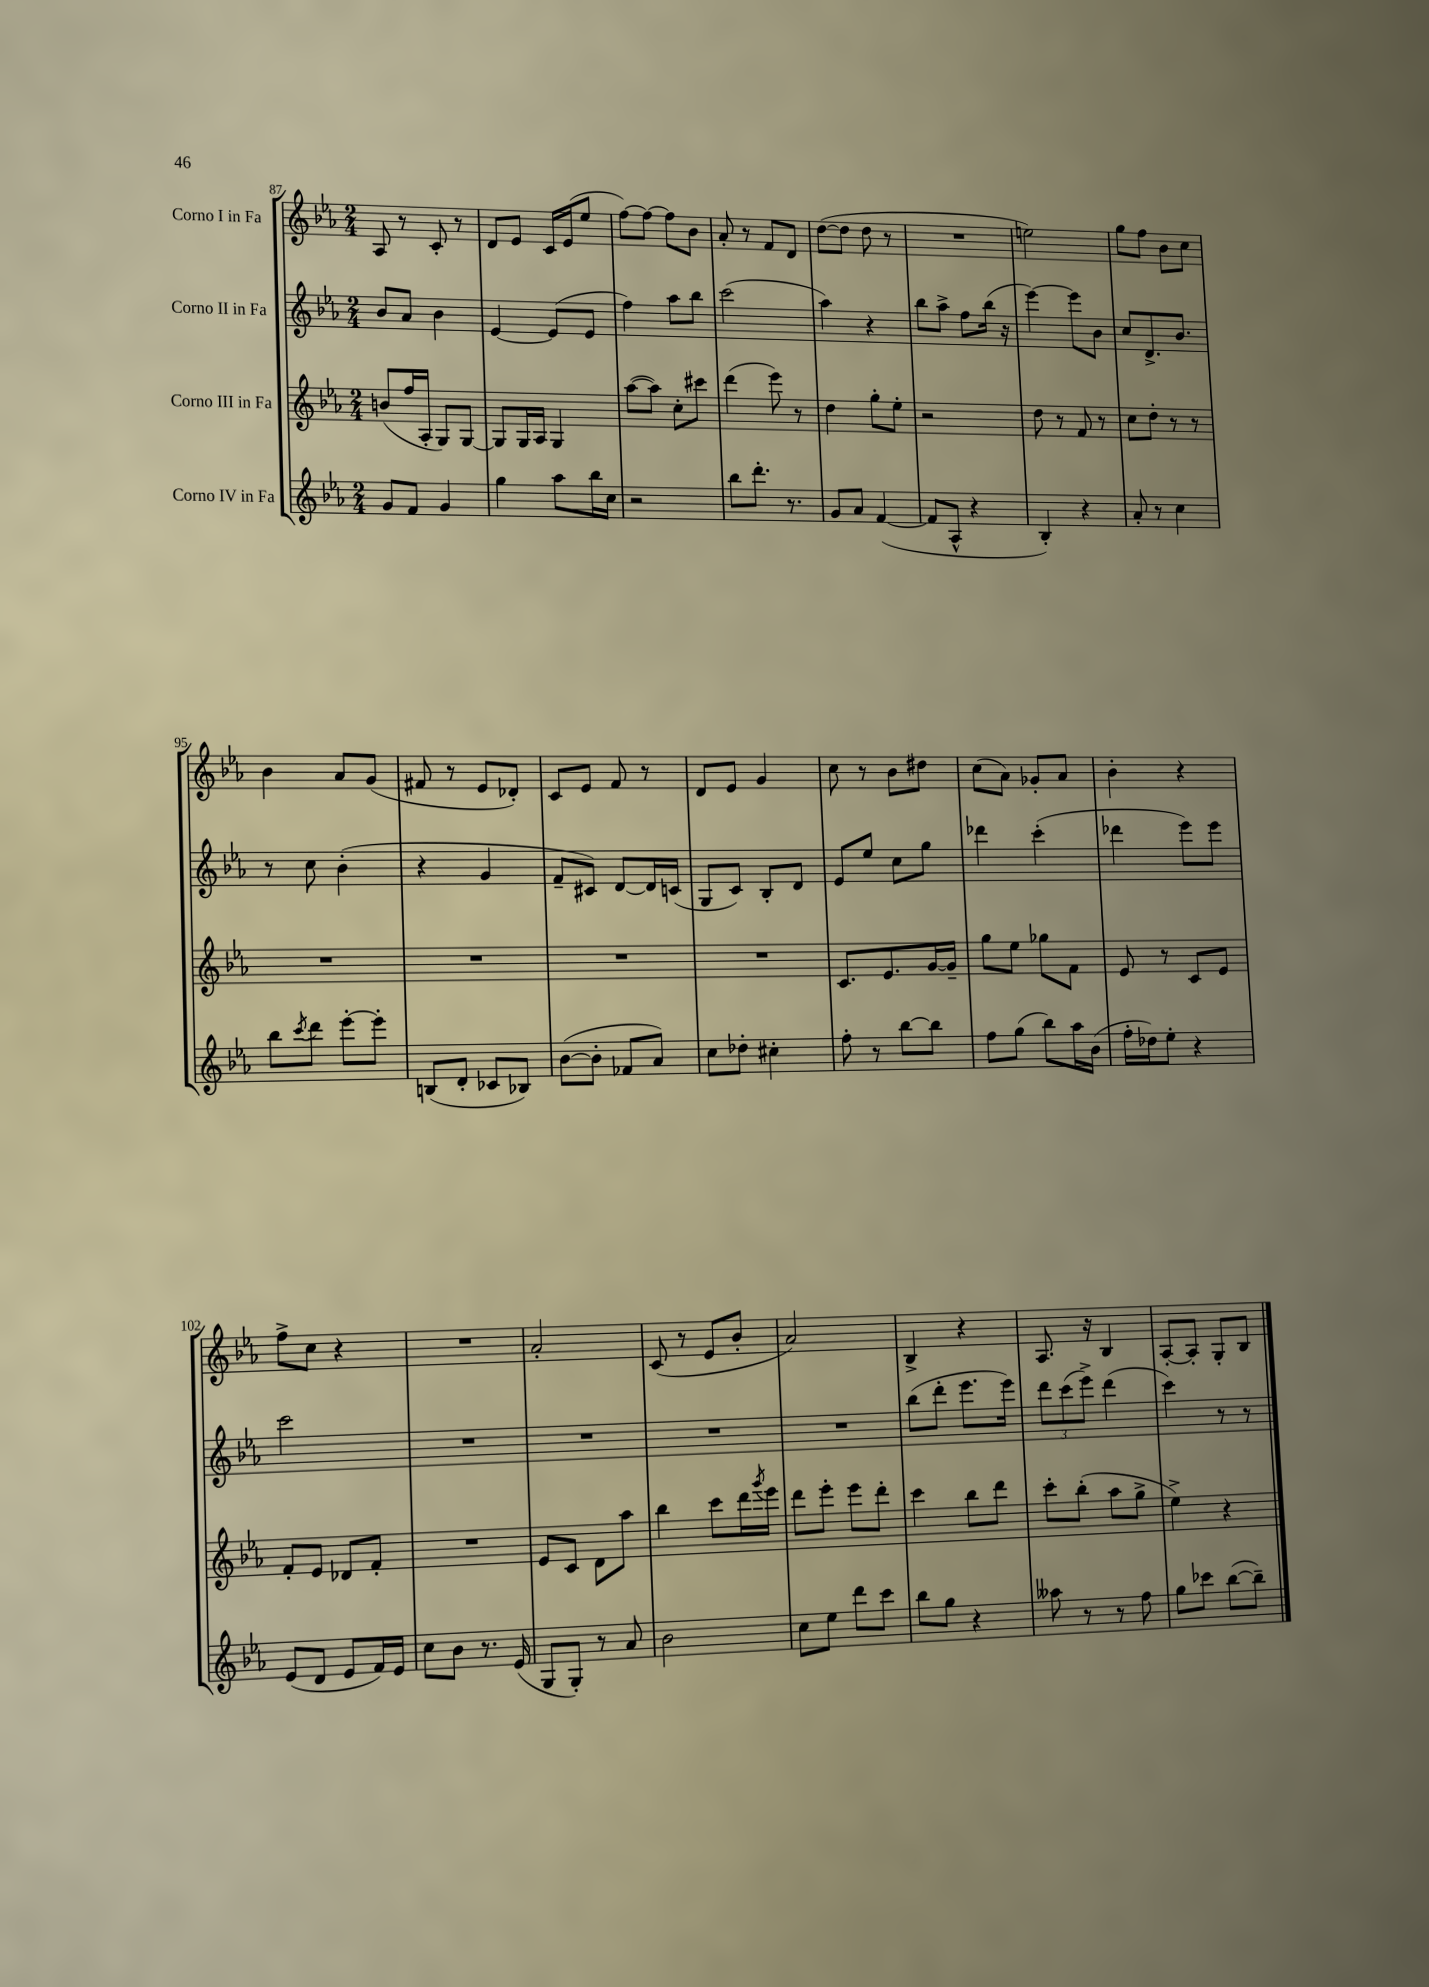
<<
\new StaffGroup <<
\new Staff = "s0" \with { instrumentName = "Corno I in Fa" } {
    \clef treble \key ees \major \numericTimeSignature \time 2/4
    aes8 r8 c'8-. r8 |
    d'8 ees'8 c'16 ees'16( ees''8 |
    f''8~) f''8~ f''8 bes'8 |
    aes'8-. r8 f'8 d'8 |
    d''8~( d''8 d''8 r8 |
    R2 |
    e''2) |
    g''8 f''8 bes'8 c''8 |
    bes'4 aes'8 g'8( |
    fis'8 r8 ees'8 des'8-.) |
    c'8 ees'8 f'8 r8 |
    d'8 ees'8 g'4 |
    c''8 r8 bes'8 dis''8 |
    c''8( aes'8) ges'8-. aes'8 |
    bes'4-. r4 |
    f''8-> c''8 r4 |
    R2 |
    aes'2-. |
    c'8( r8 ees'8 bes'8-. |
    aes'2) |
    bes4-> r4 |
    aes8. r16 bes4 |
    aes8~-. aes8-. g8-. bes8 \bar "|." |
}
\new Staff = "s1" \with { instrumentName = "Corno II in Fa" } {
    \clef treble \key ees \major \numericTimeSignature \time 2/4
    bes'8 aes'8 bes'4 |
    ees'4~ ees'8( ees'8 |
    f''4) aes''8 bes''8 |
    c'''2( |
    aes''4) r4 |
    bes''8 aes''8-> f''8 bes''16( r16 |
    ees'''4~) ees'''8 bes'8 |
    c''8 d'8.-> bes'8. |
    r8 c''8 bes'4-.( |
    r4 g'4 |
    f'8-- cis'8) d'8~ d'16 c'16( |
    g8 c'8) bes8-. d'8 |
    ees'8 ees''8 c''8 g''8 |
    des'''4 c'''4-.( |
    des'''4 ees'''8) ees'''8 |
    c'''2 |
    R2 |
    R2 |
    R2 |
    R2 |
    bes''8( d'''8-. ees'''8. ees'''16) |
    \tuplet 3/2 { d'''8 c'''8( ees'''8->) } d'''4( |
    c'''4) r8 r8 \bar "|." |
}
\new Staff = "s2" \with { instrumentName = "Corno III in Fa" } {
    \clef treble \key ees \major \numericTimeSignature \time 2/4
    b'8( f''16 aes16-. g8) g8~ |
    g8 g16 aes16 g4 |
    aes''8~( aes''8) c''8-. cis'''8 |
    d'''4( ees'''8) r8 |
    d''4 g''8-. ees''8-. |
    r2 |
    d''8 r8 f'8 r8 |
    c''8 d''8-. r8 r8 |
    R2 |
    R2 |
    R2 |
    R2 |
    c'8. ees'8. g'16~ g'16-- |
    g''8 ees''8 ges''8 f'8 |
    ees'8 r8 c'8 ees'8 |
    f'8-. ees'8 des'8 f'8-. |
    R2 |
    ees'8 c'8 d'8 aes''8 |
    bes''4 c'''8 d'''16 \acciaccatura { g'''8 } ees'''16 |
    d'''8 ees'''8-. ees'''8 d'''8-. |
    c'''4 bes''8 d'''8 |
    c'''8-. bes''8-.( aes''8 g''8-> |
    ees''4->) r4 \bar "|." |
}
\new Staff = "s3" \with { instrumentName = "Corno IV in Fa" } {
    \clef treble \key ees \major \numericTimeSignature \time 2/4
    g'8 f'8 g'4 |
    g''4 aes''8 bes''16 c''16 |
    r2 |
    bes''8 d'''8.-. r8. |
    g'8 aes'8 f'4~( |
    f'8 aes8-^ r4 |
    bes4-.) r4 |
    aes'8-. r8 c''4 |
    bes''8 \acciaccatura { c'''8 } d'''8 ees'''8~-. ees'''8-. |
    b8( d'8-. ces'8 bes8) |
    bes'8~( bes'8-. fes'8 aes'8) |
    c''8 des''8-. cis''4-. |
    f''8-. r8 bes''8~ bes''8 |
    f''8 g''8( bes''8) aes''16 bes'16( |
    f''16-. des''16) ees''8-. r4 |
    ees'8( d'8 ees'8 f'16) ees'16 |
    c''8 bes'8 r8. ees'16( |
    g8 g8-.) r8 aes'8 |
    bes'2 |
    c''8 ees''8 d'''8 c'''8 |
    bes''8 g''8 r4 |
    aeses''8 r8 r8 f''8 |
    g''8 ces'''8 bes''8~( bes''8--) \bar "|." |
}
>>
>>
\layout { \context { \Score currentBarNumber = #87 } }
